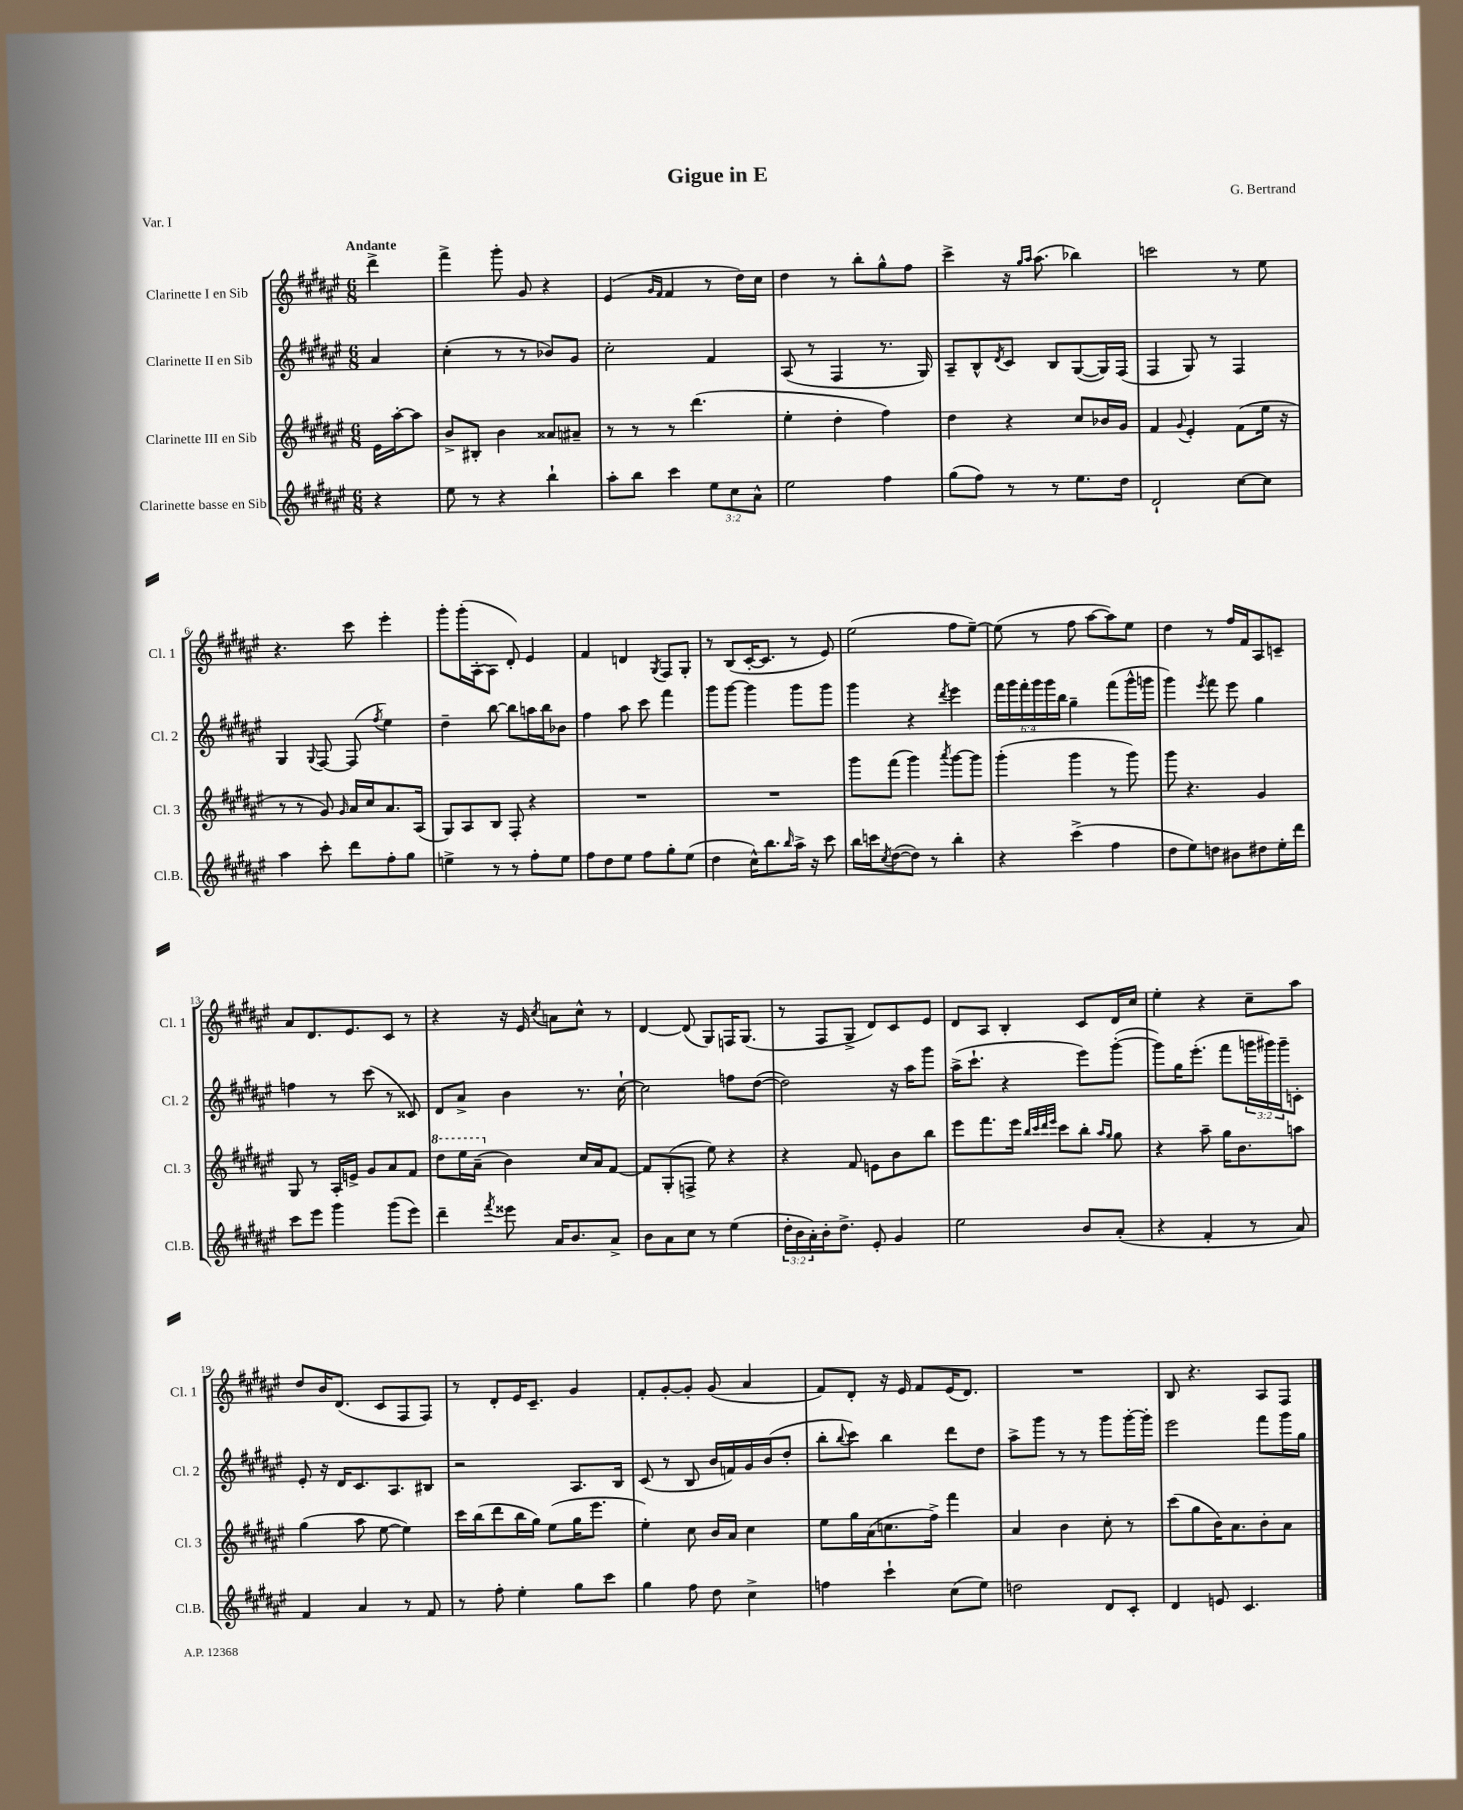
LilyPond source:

\header { title = "Gigue in E" composer = "G. Bertrand" piece = "Var. I" }
<<
\new StaffGroup <<
\new Staff = "s0" \with { instrumentName = "Clarinette I en Sib" shortInstrumentName = "Cl. 1" } {
    \clef treble \key fis \major \numericTimeSignature \time 6/8 \partial 4 \tempo "Andante"
    dis'''4-> |
    fis'''4-> gis'''8-. gis'8 r4 |
    eis'4( \grace { gis'16 fis'16 } fis'4 r8 dis''16) cis''16 |
    dis''4 r8 b''8-. gis''8-^ fis''8 |
    cis'''4-> r16 \grace { gis''16 ais''16 } ais''8.( bes''4) |
    c'''2 r8 eis''8 |
    r4. cis'''8 eis'''4-. |
    gis'''8-. gis'''16-.( ais16~-. ais8 dis'8-.) eis'4 |
    fis'4 d'4 \acciaccatura { gis8 } fis8 gis8-. |
    r8 b8( cis'16~-. cis'8. r8 eis'8) |
    eis''2( fis''8 eis''8~--) |
    eis''8( r8 fis''8 ais''8~ ais''8) eis''8 |
    dis''4 r8 fis''16 fis'16 ais8 c'8-- |
    ais'8 dis'8. eis'8. cis'8 r8 |
    r4 r16 eis'16 \acciaccatura { cis''8 } a'8 cis''8-^ r8 |
    dis'4~ dis'8( gis8) f16 gis8.( |
    r8 fis8 gis8-> dis'8) cis'8 eis'8 |
    dis'8 ais8 b4-. cis'8 dis'16 cis''16 |
    eis''4-. r4 cis''8-- ais''8 |
    dis''8 b'16 dis'8.( cis'8 fis8 fis8) |
    r8 dis'8-. eis'16 cis'8.-- gis'4 |
    fis'8-. gis'8~-. gis'8-. gis'8( ais'4 |
    fis'8) dis'8-. r16 eis'16 fis'8 eis'16( dis'8.) |
    R2. |
    b8 r4. ais8 fis8 \bar "|." |
}
\new Staff = "s1" \with { instrumentName = "Clarinette II en Sib" shortInstrumentName = "Cl. 2" } {
    \clef treble \key fis \major \numericTimeSignature \time 6/8 \override Staff.TupletNumber.text = #tuplet-number::calc-fraction-text \partial 4
    ais'4 |
    cis''4-.( r8 r8 bes'8) gis'8 |
    cis''2-. fis'4 |
    ais8( r8 fis4 r8. gis16) |
    ais8-- b8-^ \acciaccatura { dis'8 } cis'8 b8 gis8~( gis16) fis16( |
    fis4 gis8) r8 fis4 |
    gis4 \appoggiatura { gis8 } fis8~ fis8( \acciaccatura { fis''8 } eis''4) |
    dis''4-- b''8~ b''8 a''16 b''16 bes'8 |
    fis''4 ais''8 cis'''8 fis'''4 |
    gis'''8 gis'''8~ gis'''4 gis'''8 gis'''8 |
    gis'''4 r4 \acciaccatura { dis'''8 } eis'''4 |
    \tuplet 6/4 { fis'''16 gis'''16 fis'''16-. gis'''16 gis'''16 b''16 } gis''4-- fis'''8( gis'''16-^ g'''16 |
    gis'''4) \acciaccatura { eis'''8 } fis'''8 eis'''8 gis''4 |
    f''4 r8 cis'''8( r8 cisis'8) |
    dis'8 ais'8-> b'4 r8. cis''16~-! |
    cis''2 f''8 dis''8~( |
    dis''2) r16 ais''16 gis'''8 |
    ais''16->( cis'''8.-! r4 eis'''8) gis'''8~-.( |
    gis'''8) gis''16 eis'''8.-.( fis'''8 \tuplet 3/2 { g'''16 gis'''16) gis'''16-- } c'8-. |
    eis'8-. r16 dis'16 cis'8. ais8. bis8 |
    r2 ais8. b16 |
    cis'8( r8 b8 b'16 f'16) gis'16 b'16( dis''8-. |
    b''8-. \appoggiatura { b''8 } cis'''8) b''4 dis'''8 dis''8 |
    ais''8-> gis'''8 r8 r8 gis'''8 gis'''16~-. gis'''16-. |
    eis'''2 fis'''8 gis'''16 gis''16 \bar "|." |
}
\new Staff = "s2" \with { instrumentName = "Clarinette III en Sib" shortInstrumentName = "Cl. 3" } {
    \clef treble \key fis \major \numericTimeSignature \time 6/8 \partial 4
    eis'16 ais''16~-. ais''8 |
    b'8-> bis8-. b'4 aisis'8 ais'8-- |
    r8 r8 r8 dis'''4.( |
    eis''4-. dis''4-. fis''4) |
    dis''4 r4 cis''8 bes'16 gis'16 |
    fis'4 \appoggiatura { gis'8 } eis'4-. fis'8( eis''16 r16 |
    r8 r8 gis'8) \grace { gis'16 } ais'16 cis''16 ais'8. ais16( |
    gis8) ais8 b8 fis8-. r4 |
    R2. |
    R2. |
    gis'''8 fis'''8( gis'''4) \acciaccatura { ais'''8 } gis'''8~ gis'''8 |
    gis'''4-.( gis'''4 r8 gis'''8) |
    gis'''8 r4. gis'4 |
    gis8 r8 ais16-. e'16-> gis'8 ais'8 fis'8 |
    \ottava #1 dis'''8 eis'''16 ais''16--( \ottava #0 b'4) cis''16 ais'16 fis'8~ |
    fis'8 gis8-.( f8-> eis''8) r4 |
    r4 fis'8 e'8 b'8 b''8 |
    eis'''8 fis'''8. eis'''16 \grace { b''32 cis'''32 dis'''32 eis'''32 } cis'''8 b''8-. \grace { ais''16 gis''16 } gis''8 |
    r4 ais''8-- gis''16 b'8. a''8 |
    gis''4( ais''8 eis''8~ eis''4) |
    cis'''16 b''16( dis'''8 b''16 gis''16) eis''8( gis''16 eis'''8. |
    eis''4-.) cis''8 b'16 ais'16 cis''4 |
    eis''8 gis''16 ais'16( c''8. fis''16->) fis'''4 |
    ais'4 b'4 cis''8-. r8 |
    cis'''8( gis''8 b'16) ais'8. b'8-. ais'8 \bar "|." |
}
\new Staff = "s3" \with { instrumentName = "Clarinette basse en Sib" shortInstrumentName = "Cl.B." } {
    \clef treble \key fis \major \numericTimeSignature \time 6/8 \override Staff.TupletNumber.text = #tuplet-number::calc-fraction-text \partial 4
    r4 |
    eis''8 r8 r4 b''4-! |
    ais''8-. b''8 cis'''4 \tuplet 3/2 { eis''8 cis''8 ais'8-^ } |
    eis''2 fis''4 |
    gis''8( fis''8) r8 r8 eis''8. dis''16 |
    dis'2-! cis''8~ cis''8 |
    ais''4 cis'''8-. dis'''8 fis''8-. gis''8 |
    e''4-> r8 r8 fis''8-. e''8 |
    fis''8 dis''8 eis''8 fis''8 gis''8-. eis''8( |
    dis''4 cis''16-^) b''8. \grace { b''16 } ais''16-> r16 cis'''8 |
    b''16 c'''16 \acciaccatura { cis''8 } dis''8~( dis''8) r8 b''4-. |
    r4 cis'''4->( fis''4 |
    dis''8 eis''8) d''8 bis'8 dis''8 eis''16-. dis'''16 |
    cis'''8 eis'''8 gis'''4 gis'''8( eis'''8) |
    dis'''4-- \acciaccatura { fis'''8 } eisis'''8 ais'16 b'8. ais'8-> |
    b'8 ais'8 cis''8 r8 eis''4( |
    \tuplet 3/2 { dis''16-. b'16 ais'16-.) } b'16-. dis''8.-> eis'8-. gis'4 |
    eis''2 b'8 ais'8-.( |
    r4 fis'4-. r8 ais'8) |
    fis'4 ais'4 r8 fis'8 |
    r8 fis''8-. eis''4-. gis''8 cis'''8 |
    gis''4 fis''8 dis''8 cis''4-> |
    f''4 cis'''4-! cis''8( eis''8) |
    d''2 dis'8 cis'8-. |
    dis'4 e'8 cis'4. \bar "|." |
}
>>
>>
